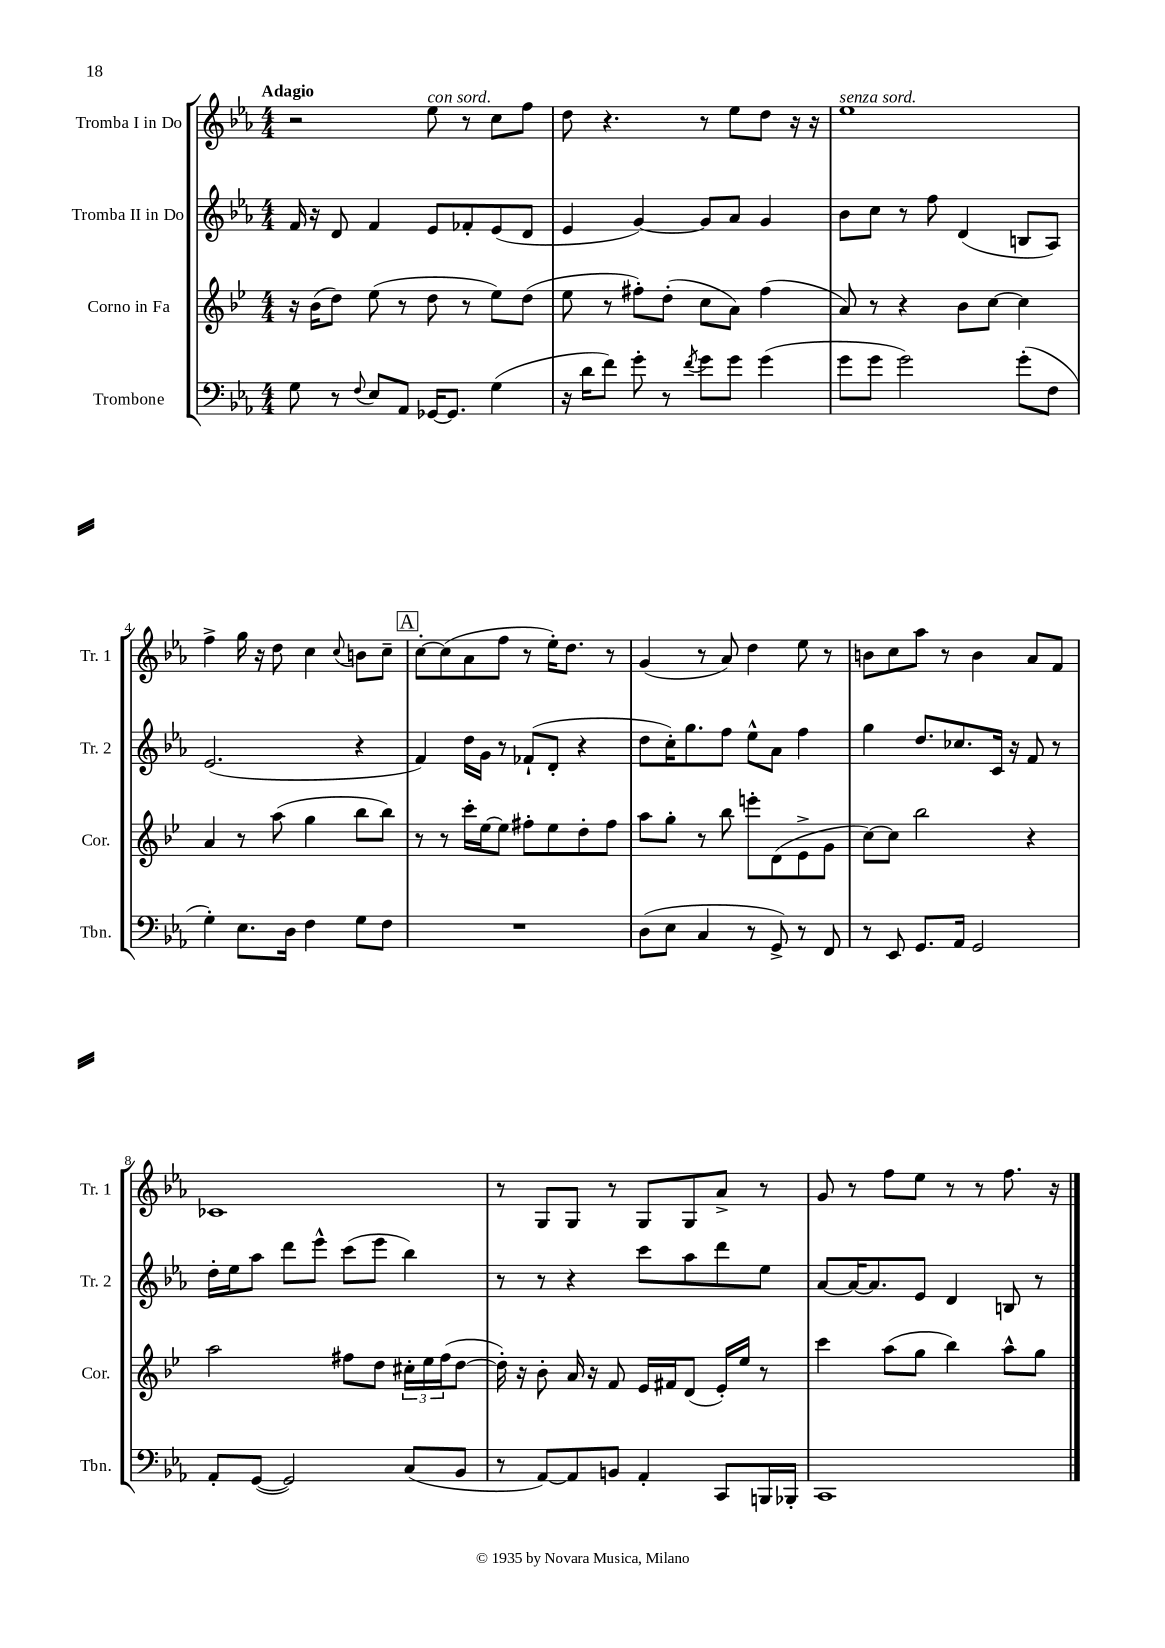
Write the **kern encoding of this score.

**kern	**kern	**kern	**kern
*part4	*part3	*part2	*part1
*staff4	*staff3	*staff2	*staff1
*I"Trombone	*I"Corno in Fa	*I"Tromba II in Do	*I"Tromba I in Do
*I'Tbn.	*I'Cor.	*I'Tr. 2	*I'Tr. 1
*clefF4	*clefG2	*clefG2	*clefG2
*k[b-e-a-]	*k[b-e-]	*k[b-e-a-]	*k[b-e-a-]
*M4/4	*M4/4	*M4/4	*M4/4
=1	=1	=1	=1
!	!	!	!LO:TX:a:B:t=Adagio
8G\	16r	16f/	2r
.	(16b-\KL	16r	.
8r	8dd\J)	8d/	.
8qqF/	.	.	.
8E-/L	(8ee-\	4f/	.
8AA-/J	8r	.	.
!	!	!	!LO:TX:a:i:t=con sord.
[16GG-X/KL	8dd\	8e-/L	8ee-\
8.GG-/J]	.	.	.
.	8r	8f-X'/	8r
(4G\	8ee-\L)	(8e-/	8cc\L
.	(8dd\J	8d/J	8ff\J
=2	=2	=2	=2
16r	8ee-\	4e-/	8dd\
16d\KL	.	.	.
8f\J)	8r	.	4.r
8g'\	8ff#X'\L)	[4g/)	.
8r	(8dd'\J	.	.
8qf/	.	.	.
8g\L	8cc\L	8g/L]	8r
8g\J	8a\J)	8a-/J	8ee-\L
(4g\	(4ff#\	4g/	8dd\J
.	.	.	16r
.	.	.	16r
=3	=3	=3	=3
!	!	!	!LO:TX:a:i:t=senza sord.
8g\L	8a/)	8b-\L	1ee-
8g\J	8r	8cc\J	.
2g\)	4r	8r	.
.	.	8ff\	.
.	8b-\L	(4d/	.
.	[8cc\J	.	.
(8g'\L	4cc\]	8Bn/L	.
8F\J	.	8A-/J)	.
!!LO:LB:g=z
=4	=4	=4	=4
4G'\)	4a/	(2.e-/	4ff^\
8.E-\L	8r	.	16gg\
.	.	.	16r
.	(8aa\	.	8dd\
16D\Jk	.	.	.
4F\	4gg\	.	4cc\
.	.	.	8qqcc/
8G\L	8bb-\L	4r	8bn\L
8F\J	8bb-\J)	.	8cc~\J
!!LO:REH:place=s1:t=A
=5	=5	=5	=5
1r	8r	4f/)	[8cc'\L
.	8r	.	(8cc\]
.	16ccc'\LL	16dd\LL	8a-\
.	[16ee-\J	16g\JJ	.
.	8ee-\J]	8r	8ff\J
.	8ff#X'\L	(8f-X`/L	8r
.	8ee-\	8d'/J	16ee-'\KL)
.	.	.	8.dd\J
.	8dd'\	4r	.
.	8ff#\J	.	8r
=6	=6	=6	=6
(8D\L	8aa\L	8dd\L	(4g/
8E-\J	8gg'\J	16cc'\K)	.
.	.	8.gg\	.
4C/	8r	.	8r
.	8bb-\	8ff\J	8a-/)
8r	8eeen'\L	8ee-^^\L	4dd\
8GG^/)	(8d\	8a-\J	.
8r	8e-^\	4ff\	8ee-\
8FF/	8g\J	.	8r
=7	=7	=7	=7
8r	[8cc\L)	4gg\	8bn\L
8EE-/	8cc\J]	.	8cc\
8.GG/L	2bb-\	8.dd/L	8aa-\J
.	.	.	8r
16AA-/Jk	.	8.cc-X/	.
2GG/	.	.	4b\
.	.	16c/Jk	.
.	.	16r	.
.	4r	8f/	8a-/L
.	.	8r	8f/J
!!LO:LB:g=z
=8	=8	=8	=8
8AA-'/L	2aa\	16dd'\LL	1c-X
.	.	16ee-\J	.
([8GG/J	.	8aa-\J	.
2GG/])	.	8ddd\L	.
.	.	8eee-^^\J	.
.	8ff#X\L	(8ccc\L	.
.	8dd\J	8eee-\J	.
(8C/L	24cc#X'\LL	4bb-\)	.
.	24ee-\	.	.
.	(24ff#\J	.	.
8BB-/J	[8dd\J	.	.
=9	=9	=9	=9
8r	16dd'\])	8r	8r
.	16r	.	.
[8AA-/L)	8b-'\	8r	8G/L
8AA-/]	16a/	4r	8G/J
.	16r	.	.
8BBn/J	8f/	.	8r
4AA-'/	16e-/LL	8ccc\L	8G/L
.	16f#X/J	.	.
.	(8d/J	8aa-\	8G/
8CC/L	16e-'/LL)	8ddd\	8a-^/J
.	16ee-/JJ	.	.
16BBBn/L	8r	8ee-\J	8r
16BBB-X'/JJ	.	.	.
=10	=10	=10	=10
1CC	4ccc\	[8a-/L	8g/
.	.	16a-/K_	8r
.	.	8.a-/]	.
.	(8aa\L	.	8ff\L
.	8gg\J	8e-/J	8ee-\J
.	4bb-\)	4d/	8r
.	.	.	8r
.	8aa^^\L	8Bn/	8.ff\
.	8gg\J	8r	.
.	.	.	16r
==	==	==	==
*-	*-	*-	*-
